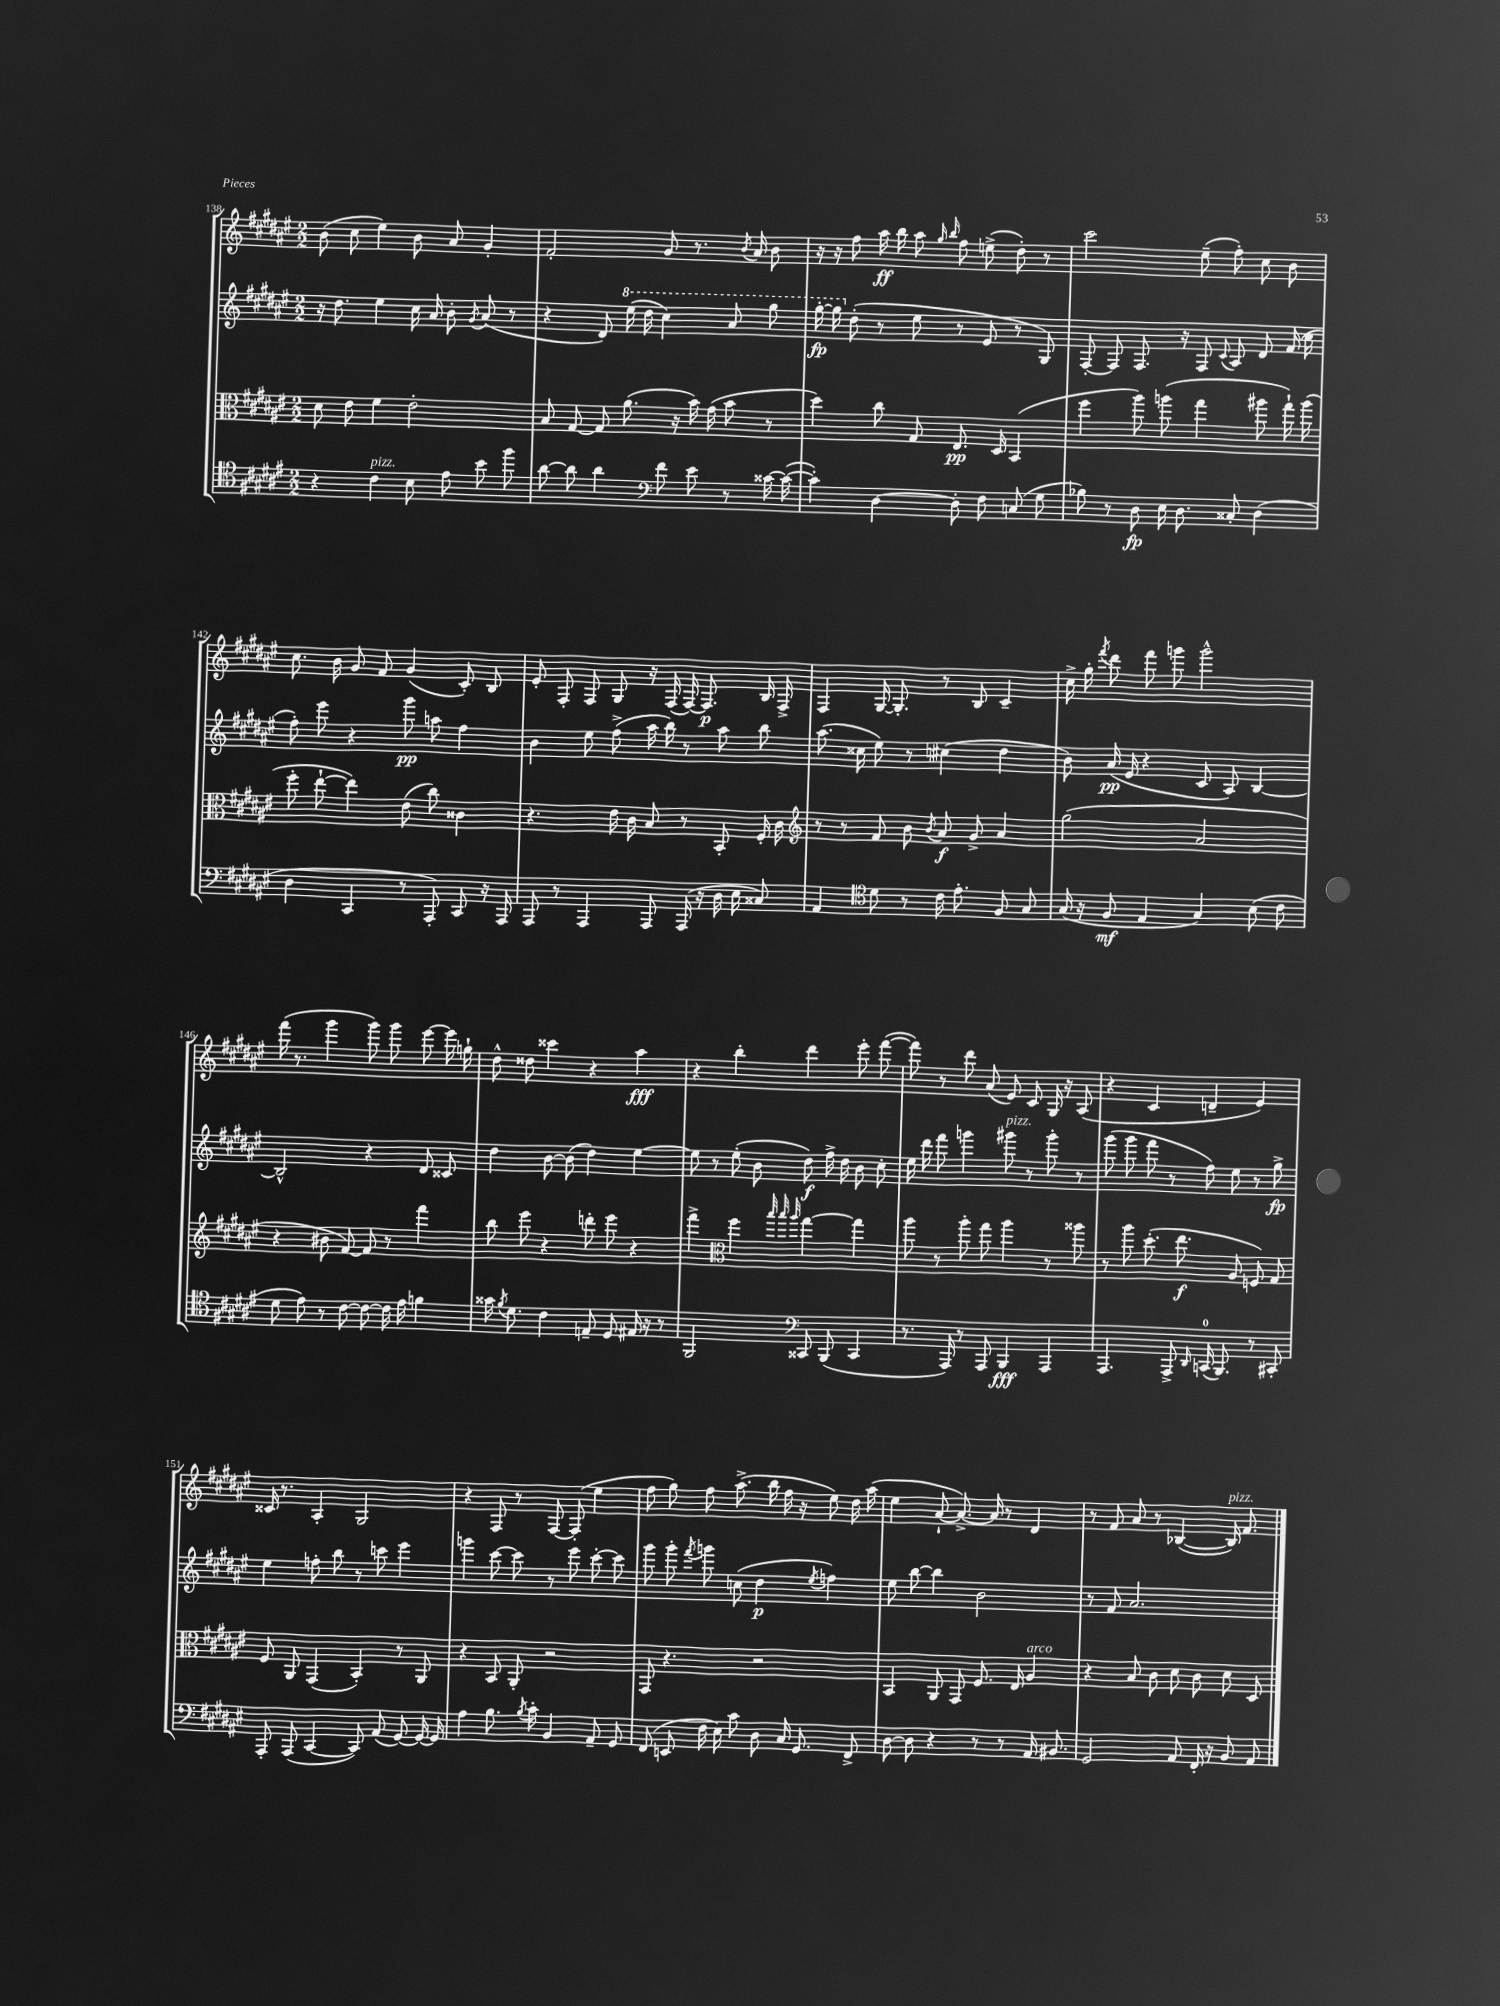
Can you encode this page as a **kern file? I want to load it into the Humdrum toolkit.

**kern	**kern	**kern	**kern
*staff4	*staff3	*staff2	*staff1
*clefC4	*clefC3	*clefG2	*clefG2
*k[f#c#g#d#a#e#]	*k[f#c#g#d#a#e#]	*k[f#c#g#d#a#e#]	*k[f#c#g#d#a#e#]
*M2/2	*M2/2	*M2/2	*M2/2
4r	8d#	16r	(8b
.	.	8.dd#	.
.	8e#	.	8cc#
4c#	4f#	4ee#	4ee#)
8B	2e#'	16cc#	8b
.	.	16a#	.
8e#	.	8b'	8a#
.	.	8qg#	.
8b	.	(8a#	4g#'
8ff#	.	8r	.
=	=	=	=
[8a#	8B	4r	2f#'
8a#]	[8G#	.	.
4a#	8G#]	8d#)	.
.	(8.a#	(16eee#	.
.	.	16ddd#	.
*clefF4	*	*	*
8f#	.	4ccc#)	8g#
.	16r	.	.
8e#	16b)	.	8.r
.	(16g#	.	.
8r	8b	8aa#	.
.	.	.	8qb
.	.	.	16a#
[16c##	8r	8ggg#	8b
(16c##_	.	.	.
=	=	=	=
4c##'])	4dd#)	[16ggg#'	16r
.	.	16ggg#]	16r
.	.	(8dd#'	8ff#
[4D#	8cc#	8r	16aa#
.	.	.	16bb
.	8G#	8ee#	8aa#
.	.	.	16qqgg#
.	.	.	16qqbb
8D#']	8.E#	8r	8ff#
8F#	.	8e#	(8ee^
.	16D#	.	.
(8C	(4BB	8r	8dd#')
8G#	.	8G#)	8r
=	=	=	=
8B-)	4ff#	[8F#'	2ccc#
8r	.	8F#]	.
8D#	8aa#)	8.F#	.
16E#	(8aa	.	.
8.D#	.	16r	.
.	4gg#	8F#	(8ee#~
.	.	8qqc#	.
8C##'	.	8A#	8ff#')
(4D#	8aa#	8d#	8cc#
.	16gg#`)	(16f#	8b
.	(16aa#	16cc#	.
=	=	=	=
4D#	8ff#'	8ff#')	8.cc#
.	[8ee#`	8eee#	.
.	.	.	16b
4CC#	4ee#])	4r	8g#
.	.	.	8f#
8r	(8e#	8ggg#	(4g#
8AAA#')	8cc#)	8aa	.
8CC#	4c##	4ff#	8c#')
16r	.	.	8B
16AAA#	.	.	.
=	=	=	=
8AAA#	4.r	4b	8e#'
8r	.	.	8F#'
4AAA#	.	8ee#	8F#
.	16e#	(8ff#^	8G#
.	16c#	.	.
8AAA#	8B	16aa#	16r
.	.	16bb)	(16F#
(16AAA#	8r	8r	[16F#)
16r	.	.	8.F#]
16D#	8BB'	8aa#	.
16E#	.	.	.
8C##)	16F#'	8bb	16B
.	16c#	.	16F#^
=	=	=	=
*	*clefG2	*	*
4AA#	8r	(8.aa#	4F#
.	8r	.	.
.	.	16cc##	.
*clefC4	*	*	*
8d#	8f#	8ee#)	[16G#
.	.	.	8.G#']
8r	8b	8r	.
.	8qb	.	.
16c#	8a#	(4cc#	8r
8.e#'	.	.	.
.	8g#^	.	8B
8F#	4a#	4dd#	4c#~
8G#	.	.	.
=	=	=	=
(16G#	(2gg#	8b)	16cc#^
16r	.	.	16gg#'
.	.	.	8qfff#
8F#	.	(16a#	8ddd#
.	.	16e#	.
4E#	.	4r	8fff#
.	.	.	8ggg
4G#)	2a#	8c#	2ggg^^
.	.	8A#)	.
(8B	.	[4B	.
8c#	.	.	.
=	=	=	=
8d#	4r	2B^^]	(16fff#
.	.	.	8.r
8e#)	.	.	.
8r	8b#	.	4ggg#
[8c#	[8f#)	.	.
8c#_	8f#]	4r	8ggg#)
16c#]	8r	.	8ggg#
16e#	.	.	.
4f	4fff#	8d#	[8eee#
.	.	8c##	16eee#]
.	.	.	16gg`
=	=	=	=
16g##	8bb	4dd#	8dd#^^
8qf#	.	.	.
8.d#	.	.	.
.	8eee#	.	8dd##
4c#	4r	[8b	4ccc##
.	.	(8b]	.
8E~	8ddd'	4dd#)	4r
8D#	8eee#	.	.
16E#	4r	[4ee#	4aa#
16r	.	.	.
8r	.	.	.
=	=	=	=
2FF#	4fff#^	8ee#]	4r
.	.	8r	.
*	*clefC3	*	*
.	4ff#	(8ee#'	4bb'
.	.	8b	.
*clefF4	*	*	*
.	32qqbb	.	.
.	32qqbb	.	.
.	32qqaa#	.	.
8CC##	[4gg#	8dd#)	4ddd#
(8BBB	.	16ff#^	.
.	.	16dd#	.
4CC##	4gg#]	8b	8eee#'
.	.	8cc#'	([8fff#
=	=	=	=
8.r	8aa#	16ee#	8fff#])
.	.	16ddd#	.
.	8r	8fff#	8r
16AAA#)	.	.	.
8r	8aa#'	4ggg	8ddd#
8AAA#	8gg#	.	(8a#
4BBB	4aa#	8ggg#	8e#)
.	.	8r	8c#
4AAA#	8r	8ggg#'	16G#
.	.	.	16r
.	8aa##	8r	(8A#
=	=	=	=
4.AAA#	8r	(8ggg#	4r
.	8aa#	8ggg#	.
.	(8.dd#'	8fff#	4c#
8AAA#^	.	8r	.
.	8.ee#	.	.
16qqDD#	.	.	.
(16CC	.	8ff#)	4d~
8.BBB)	.	.	.
.	8A#	8ee#	.
8r	8F)	8r	4e#)
8CC#'	8G#	8gg#^	.
=	=	=	=
8AAA#'	8F#	4ee#	16c##
.	.	.	8.r
(8AAA#	8AA#	.	.
[4CC#	(4GG#	8ff'	4A#'
.	.	8bb	.
8CC#])	4BB')	8r	2G#
(8AA#	.	8ccc	.
[8GG#)	8r	4eee#	.
16GG#_	8AA#	.	.
16GG#]	.	.	.
=	=	=	=
4A#	4r	4ggg	4r
8.B	8BB	[8ccc#	8F#
.	8AA#'	8ccc#]	8r
8qB	.	.	.
16c#'	.	.	.
4BB	2r	8r	[8F#
.	.	8eee#	(8F#']
8AA#~	.	[8ccc#'	4ee#
8GG#	.	8ccc#]	.
=	=	=	=
(8FF#	8GG#	8ggg#	8ff#
8EE	4.r	8ggg#'	8gg#)
.	.	8qfff#	.
16F#	.	8ggg	8ff#
16E#)	.	.	.
8c#	.	(8cc	(8.aa#^
8D#	2r	4dd#	.
.	.	.	16bb
16C#	.	.	16ff#
8.GG#	.	.	16r
.	.	8qee#	.
.	.	4ff)	8ee#)
8FF#^	.	.	16dd#
.	.	.	(16aa#
=	=	=	=
[8D#	4BB	8ee#	4ee#
8D#]	.	[8bb	.
4r	8AA#	4bb]	[8a#`
.	8GG#	.	8.a#^_)
8r	8.F#	2b	.
.	.	.	16a#]
8r	.	.	8r
.	16E#	.	.
16AA#	4A#	.	4d#
8.BB#	.	.	.
=	=	=	=
2GG#	4r	8r	8r
.	.	8f#	8f#
.	8B	2.a#	8a#
.	8c#	.	8r
8AA#	8d#	.	([4B-
16FF#'	8c#	.	.
16r	.	.	.
8BB	8d#	.	16B-])
.	.	.	8.f#
8AA#	8D#	.	.
==	==	==	==
*-	*-	*-	*-
